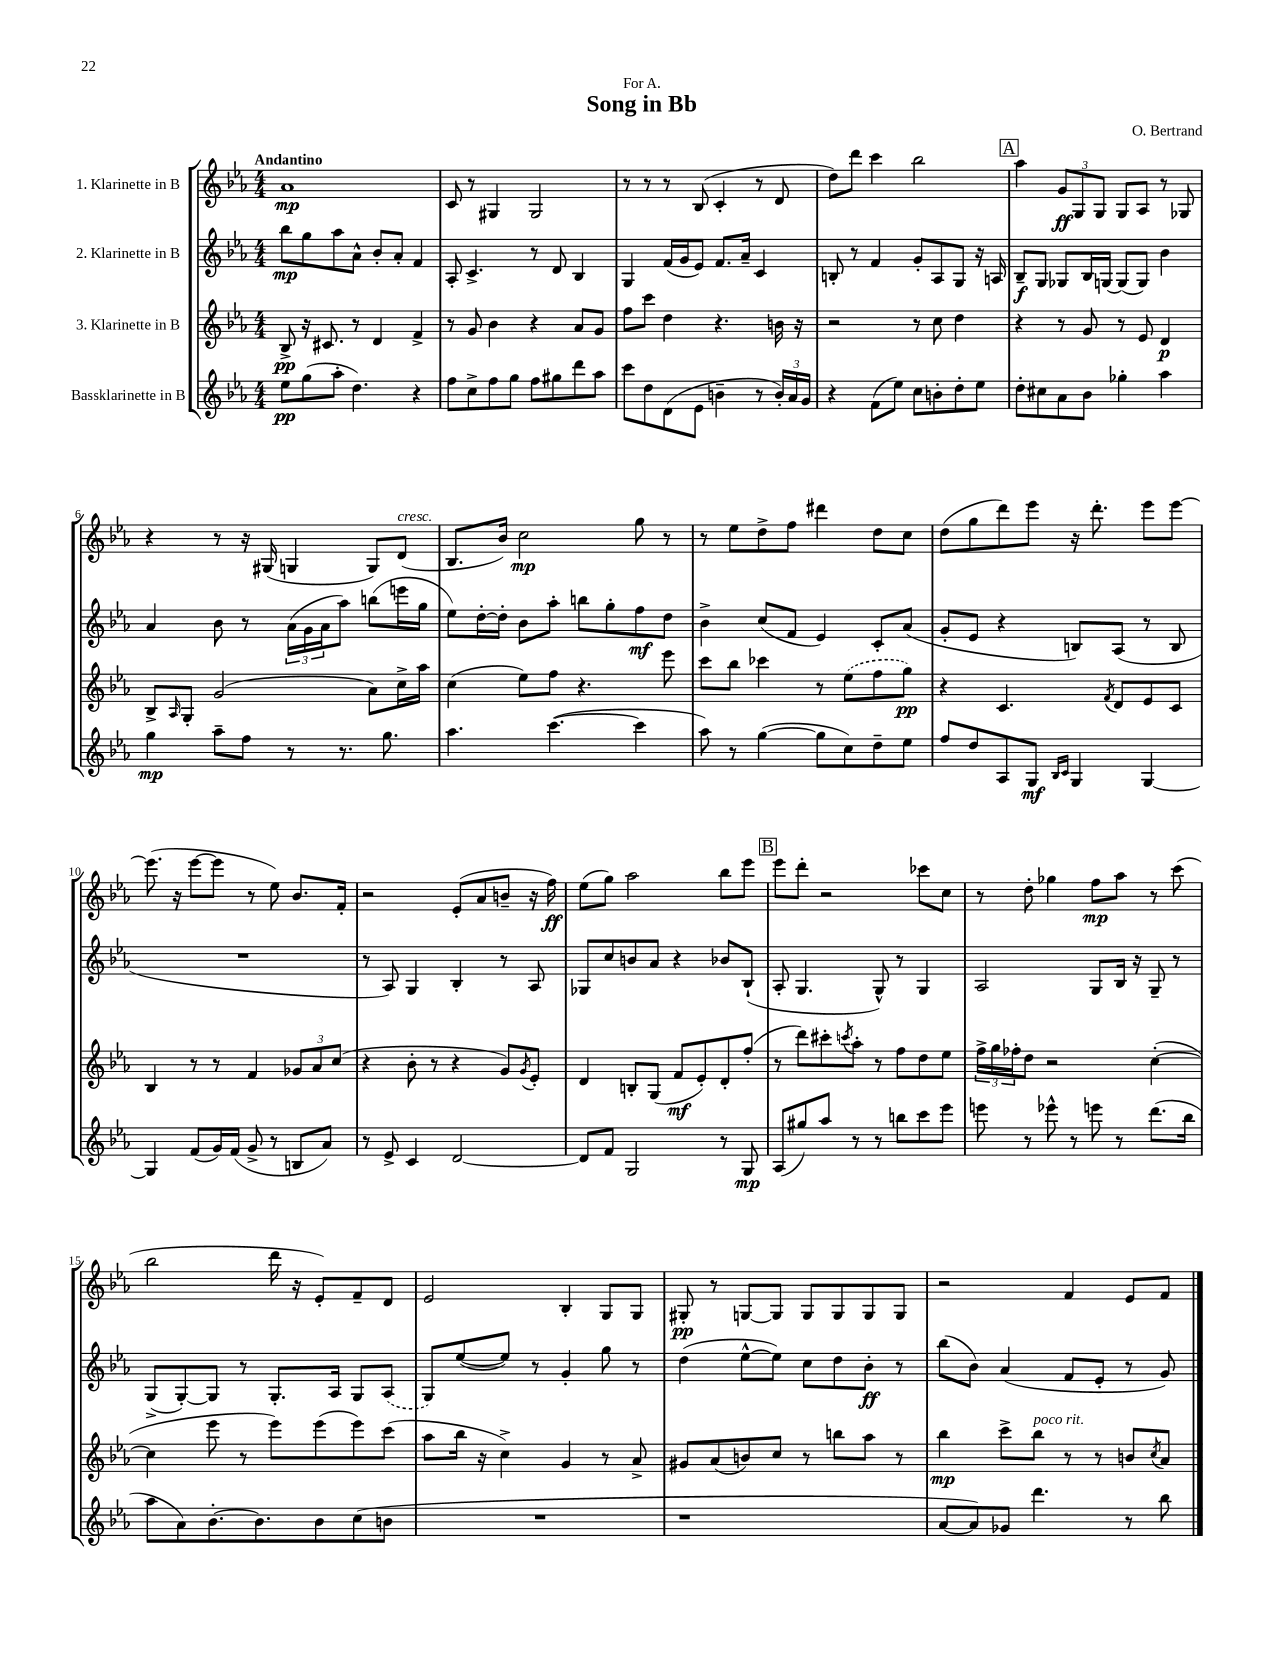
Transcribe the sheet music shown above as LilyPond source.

\header { title = "Song in Bb" composer = "O. Bertrand" dedication = "For A." }
<<
\new StaffGroup <<
\new Staff = "s0" \with { instrumentName = "1. Klarinette in B" } {
    \clef treble \key ees \major \numericTimeSignature \time 4/4 \tempo "Andantino"
    aes'1\mp |
    c'8 r8 gis4 gis2 |
    r8 r8 r8 bes8( c'4-. r8 d'8 |
    d''8) d'''8 c'''4 bes''2 |
    \mark \markup { \box "A" } aes''4 \tuplet 3/2 { g'8\ff g8 g8 } g8 aes8 r8 ges8 |
    r4 r8 r16 gis16( g4 g8) d'8^\markup { \italic "cresc." }( |
    bes8. bes'16) c''2\mp g''8 r8 |
    r8 ees''8 d''8-> f''8 dis'''4 d''8 c''8 |
    d''8( g''8 d'''8) ees'''8 r16 d'''8.-. ees'''8 ees'''8~ |
    ees'''8.( r16 ees'''8~ ees'''8 r8 ees''8) bes'8. f'16-. |
    r2 ees'8-.( aes'8 b'8-- r16 f''16\ff) |
    ees''8( g''8) aes''2 bes''8 ees'''8 |
    \mark \markup { \box "B" } ees'''8 d'''8-. r2 ces'''8 c''8 |
    r8 d''8-. ges''4 f''8\mp aes''8 r8 c'''8( |
    bes''2 d'''16 r16 ees'8-.) f'8-- d'8 |
    ees'2 bes4-. g8 g8 |
    gis8-.\pp r8 g8~ g8 g8 g8 g8 g8 |
    r2 f'4 ees'8 f'8 \bar "|." |
}
\new Staff = "s1" \with { instrumentName = "2. Klarinette in B" } {
    \clef treble \key ees \major \numericTimeSignature \time 4/4
    bes''8\mp g''8 aes''8 aes'8-^ bes'8-. aes'8-. f'4 |
    aes8-. c'4.-> r8 d'8 bes4 |
    g4 f'16( g'16 ees'8) f'8. aes'16-- c'4 |
    b8-. r8 f'4 g'8-. aes8 g8 r16 a16 |
    \mark \markup { \box "A" } bes8--\f g8 ges8 bes16 g16~ g8( g8) bes'4 |
    aes'4 bes'8 r8 \tuplet 3/2 { aes'16( g'16 aes'16 } aes''8) b''8( e'''16 g''16 |
    ees''8) d''16~-. d''16-. bes'8 aes''8-. b''8 g''8-. f''8\mf d''8 |
    bes'4-> c''8( f'8 ees'4) c'8-. aes'8( |
    g'8-. ees'8 r4 b8) aes8( r8 b8 |
    R1 |
    r8 aes8) g4 bes4-. r8 aes8 |
    ges8 c''8 b'8 aes'8 r4 bes'8 bes8-!( |
    \mark \markup { \box "B" } aes8-. g4. g8-^) r8 g4 |
    aes2 g8 bes16 r16 g8-- r8 |
    g8->( g8~-.) g8 r8 g8.-. aes16 g8 \once \slurDashed aes8( |
    g8) ees''8~( ees''8) r8 g'4-. g''8 r8 |
    d''4( ees''8~-^ ees''8) c''8 d''8 bes'8-.\ff r8 |
    bes''8( bes'8) aes'4( f'8 ees'8-. r8 g'8) \bar "|." |
}
\new Staff = "s2" \with { instrumentName = "3. Klarinette in B" } {
    \clef treble \key ees \major \numericTimeSignature \time 4/4
    bes8->\pp r16 cis'8. r8 d'4 f'4-> |
    r8 g'8 bes'4 r4 aes'8 g'8 |
    f''8 c'''8 d''4 r4. b'16 r16 |
    r2 r8 c''8 d''4 |
    \mark \markup { \box "A" } r4 r8 g'8 r8 ees'8 d'4\p |
    bes8-> \grace { aes16 } g8-. g'2( aes'8) c''16-> aes''16 |
    c''4( ees''8) f''8 r4. ees'''8 |
    c'''8 bes''8 ces'''4 r8 \once \slurDashed ees''8( f''8 g''8\pp) |
    r4 c'4. \acciaccatura { f'8 } d'8 ees'8 c'8 |
    bes4 r8 r8 f'4 \tuplet 3/2 { ges'8 aes'8 c''8( } |
    r4 bes'8-. r8 r4 g'8) \acciaccatura { g'8 } ees'8-. |
    d'4 b8-. g8( f'8\mf ees'8-.) d'8-. f''8-.( |
    \mark \markup { \box "B" } r8 d'''8) cis'''8-. \acciaccatura { c'''8 } aes''8-. r8 f''8 d''8 ees''8 |
    \tuplet 3/2 { f''16-> g''16 fes''16-. } d''8 r2 c''4~-.( |
    c''4 ees'''8 r8 ees'''8) ees'''8( ees'''8) c'''8( |
    aes''8 bes''16 r16 c''4->) g'4 r8 aes'8-> |
    gis'8 aes'8( b'8) c''8 r8 b''8 aes''8 r8 |
    bes''4\mp c'''8-> bes''8^\markup { \italic "poco rit." } r8 r8 b'8 \acciaccatura { c''8 } aes'8 \bar "|." |
}
\new Staff = "s3" \with { instrumentName = "Bassklarinette in B" } {
    \clef treble \key ees \major \numericTimeSignature \time 4/4
    ees''8\pp g''8( aes''8-. d''4.) r4 |
    f''8 c''8-> f''8 g''8 f''8 gis''8 d'''8 aes''8 |
    c'''8 d''8 d'8( ees'8 b'4-- r8 \tuplet 3/2 { b'16-.) aes'16 g'16 } |
    r4 f'8( ees''8) c''8 b'8-. d''8-. ees''8 |
    \mark \markup { \box "A" } d''8-. cis''8 aes'8 bes'8 ges''4-. aes''4 |
    g''4\mp aes''8-- f''8 r8 r8. g''8. |
    aes''4. c'''4.~( c'''4 |
    aes''8) r8 g''4~( g''8 c''8) d''8-- ees''8 |
    f''8 d''8 aes8 g8\mf \grace { bes16 c'16 } g4 g4~ |
    g4 f'8( g'16) f'16( g'8-> r8 b8 aes'8) |
    r8 ees'8-> c'4 d'2~ |
    d'8 f'8 g2 r8 g8\mp |
    \mark \markup { \box "B" } aes8( gis''8) aes''8 r8 r8 b''8 c'''8 ees'''8 |
    e'''8 r8 ees'''8-^ r8 e'''8 r8 d'''8.( bes''16 |
    aes''8 aes'8) bes'8.~-. bes'8. bes'8 c''8( b'8 |
    R1 |
    r1 |
    aes'8~ aes'8) ges'8 d'''4. r8 bes''8 \bar "|." |
}
>>
>>
